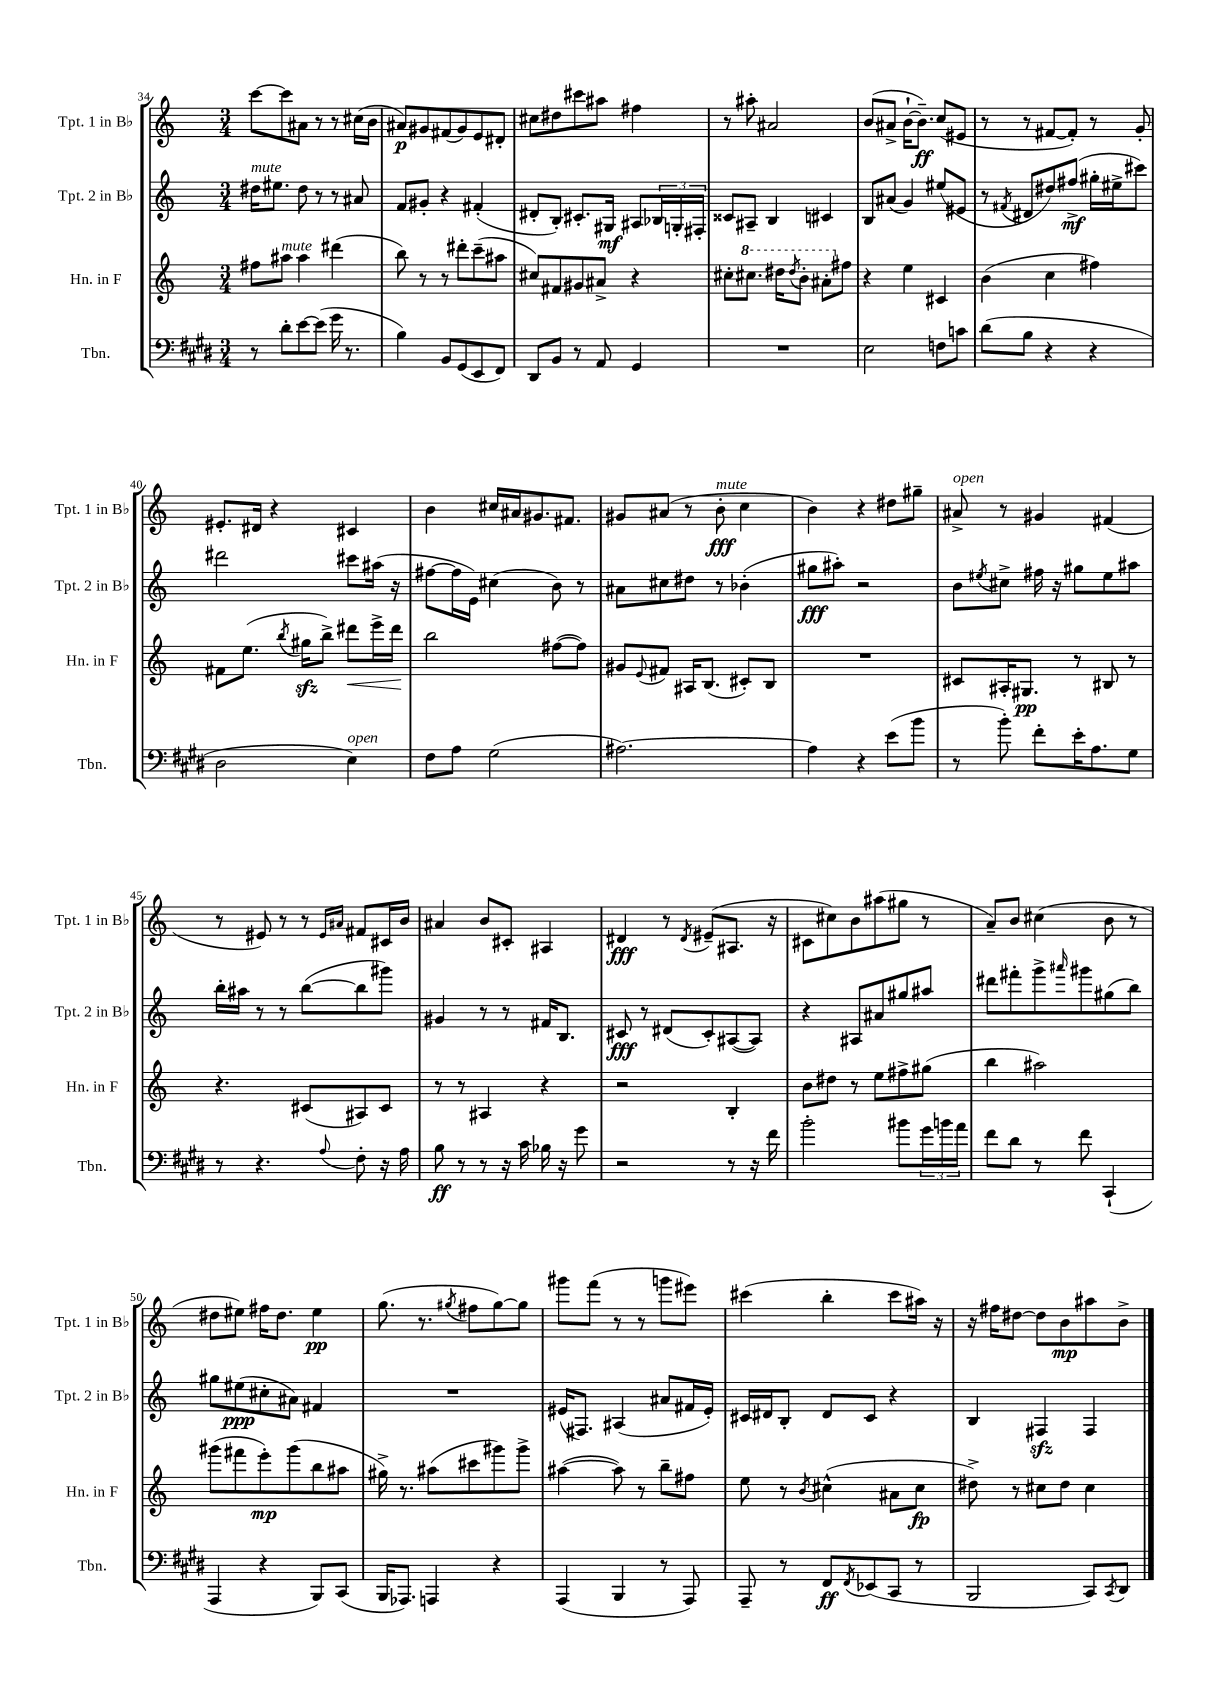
<<
\new StaffGroup <<
\new Staff = "s0" \with { instrumentName = "Tpt. 1 in Bb" shortInstrumentName = "Tpt. 1 in Bb" } {
    \clef treble \key c \major \numericTimeSignature \time 3/4
    c'''8~ c'''8 ais'8 r8 r8 cis''16( b'16 |
    ais'8\p) gis'8 fis'8( gis'8) e'8 dis'8-. |
    cis''8 dis''8 cis'''8 ais''8 fis''4 |
    r8 ais''8-. ais'2 |
    b'8( ais'8-> b'16~-! b'8.--\ff) c''8( eis'8 |
    r8 r8 fis'8~ fis'8-.) r8 g'8-. |
    eis'8.-. dis'16 r4 cis'4 |
    b'4 cis''16 ais'16 gis'8. fis'8. |
    gis'8 ais'8( r8 b'8-.\fff^\markup { \italic "mute" } c''4 |
    b'4) r4 dis''8 gis''8-- |
    ais'8->^\markup { \italic "open" } r8 gis'4 fis'4( |
    r8 eis'8) r8 r8 \grace { eis'16 ais'16 } fis'8 cis'16 b'16 |
    ais'4 b'8 cis'8-. ais4 |
    dis'4\fff r8 \acciaccatura { dis'8 } eis'8--( ais8. r16 |
    cis'8 cis''8) b'8 ais''8( gis''8 r8 |
    a'8--) b'8 cis''4( b'8 r8 |
    dis''8 eis''8) fis''16 dis''8. eis''4\pp |
    g''8.( r8. \acciaccatura { gis''8 } fis''8 gis''8~) gis''8 |
    gis'''8 f'''8( r8 r8 g'''8 eis'''8) |
    cis'''4( b''4-. cis'''8 ais''16) r16 |
    r16 fis''16 dis''8~ dis''8 b'8\mp ais''8 b'8-> \bar "|." |
}
\new Staff = "s1" \with { instrumentName = "Tpt. 2 in Bb" shortInstrumentName = "Tpt. 2 in Bb" } {
    \clef treble \key c \major \numericTimeSignature \time 3/4
    dis''16^\markup { \italic "mute" } eis''8. dis''8 r8 r8 ais'8 |
    f'8 gis'8-. r4 fis'4-.( |
    dis'8-. b8-.) cis'8.-. gis16\mf ais8 \tuplet 3/2 { bes16 g16-. fis16-. } |
    cisis'8 ais8-- b4 cis'4 |
    b8 ais'8( g'4) eis''8( eis'8 |
    r8 \acciaccatura { fis'8 } dis'8 dis''8) fis''8->\mf( gis''16-. eis''16-> cis'''8) |
    dis'''2 cis'''8 ais''16( r16 |
    fis''8~ fis''16 e'16) cis''4( b'8) r8 |
    ais'8 cis''8 dis''8 r8 bes'4-.( |
    gis''8\fff ais''8-.) r2 |
    b'8 \acciaccatura { eis''8 } cis''8-> fis''16 r16 gis''8 eis''8 ais''8 |
    b''16-. ais''16 r8 r8 b''8~( b''8 gis'''8) |
    gis'4 r8 r8 fis'16 b8. |
    cis'8\fff r8 dis'8( cis'8-.) ais8~( ais8) |
    r4 ais8 ais'8 gis''8 ais''8 |
    dis'''8 fis'''8-. g'''8-> \grace { ais'''16 } gis'''8 gis''8( b''8) |
    gis''8 eis''8\ppp( cis''8-. ais'8) fis'4 |
    R2. |
    eis'16( fis8.) ais4( ais'8 fis'16 eis'16-.) |
    cis'16 dis'16 b8-. dis'8 cis'8 r4 |
    b4 fis4\sfz fis4 \bar "|." |
}
\new Staff = "s2" \with { instrumentName = "Hn. in F" shortInstrumentName = "Hn. in F" } {
    \clef treble \key c \major \numericTimeSignature \time 3/4
    fis''8 ais''8^\markup { \italic "mute" } ais''4 dis'''4( |
    b''8) r8 r8 dis'''8-. c'''8--( ais''8 |
    cis''8) fis'8 gis'8 ais'8-> r4 |
    cis''8-. \ottava #1 cis'''8. dis'''16 \acciaccatura { dis'''8 } b''8-. ais''8-. \ottava #0 fis''8 |
    r4 e''4 cis'4 |
    b'4( c''4 fis''4) |
    fis'8 e''8.( \acciaccatura { b''8 } gis''16\sfz b''8->) dis'''8\< e'''16-> dis'''16\! |
    b''2 fis''8~( fis''8) |
    gis'8 \appoggiatura { e'8 } fis'8 ais16 b8.( cis'8-.) b8 |
    R2. |
    cis'8 ais16-. gis8.\pp r8 bis8 r8 |
    r4. cis'8( ais8) cis'8 |
    r8 r8 ais4 r4 |
    r2 b4-. |
    b'8 dis''8 r8 e''8 fis''8-> gis''8( |
    b''4 ais''2) |
    gis'''8( fis'''8 e'''8-.\mp) gis'''8( b''8 ais''8 |
    gis''16->) r8. ais''8( cis'''8 gis'''8) gis'''8-> |
    ais''4~( ais''8) r8 b''8-- fis''8 |
    e''8 r8 \acciaccatura { b'8 } cis''4-^( ais'8 cis''8\fp |
    dis''8->) r8 cis''8 dis''8 cis''4 \bar "|." |
}
\new Staff = "s3" \with { instrumentName = "Tbn." shortInstrumentName = "Tbn." } {
    \clef bass \key e \major \numericTimeSignature \time 3/4
    r8 dis'8-. e'8~ e'8( gis'16 r8. |
    b4) b,8 gis,8( e,8 fis,8) |
    dis,8 b,8 r8 a,8 gis,4 |
    R2. |
    e2 f8 c'8 |
    dis'8( b8 r4 r4 |
    dis2 e4^\markup { \italic "open" }) |
    fis8 a8 gis2( |
    ais2.~) |
    ais4 r4 e'8( b'8 |
    r8 b'8-.) fis'8-. e'16-. a8. gis8 |
    r8 r4. \appoggiatura { a8 } fis8-. r16 a16 |
    b8\ff r8 r8 r16 cis'16 bes16 r16 gis'8 |
    r2 r8 r16 fis'16 |
    b'2-. bis'8 \tuplet 3/2 { gis'16 b'16 a'16 } |
    fis'8 dis'8 r8 fis'8 cis,4-!( |
    a,,4 r4 b,,8) cis,8( |
    b,,16 aes,,8.) a,,4 r4 |
    a,,4( b,,4 r8 a,,8) |
    a,,8-- r8 fis,8\ff \acciaccatura { fis,8 } ees,8( cis,8 r8 |
    b,,2 cis,8) \acciaccatura { cis,8 } dis,8 \bar "|." |
}
>>
>>
\layout { \context { \Score currentBarNumber = #34 } }
